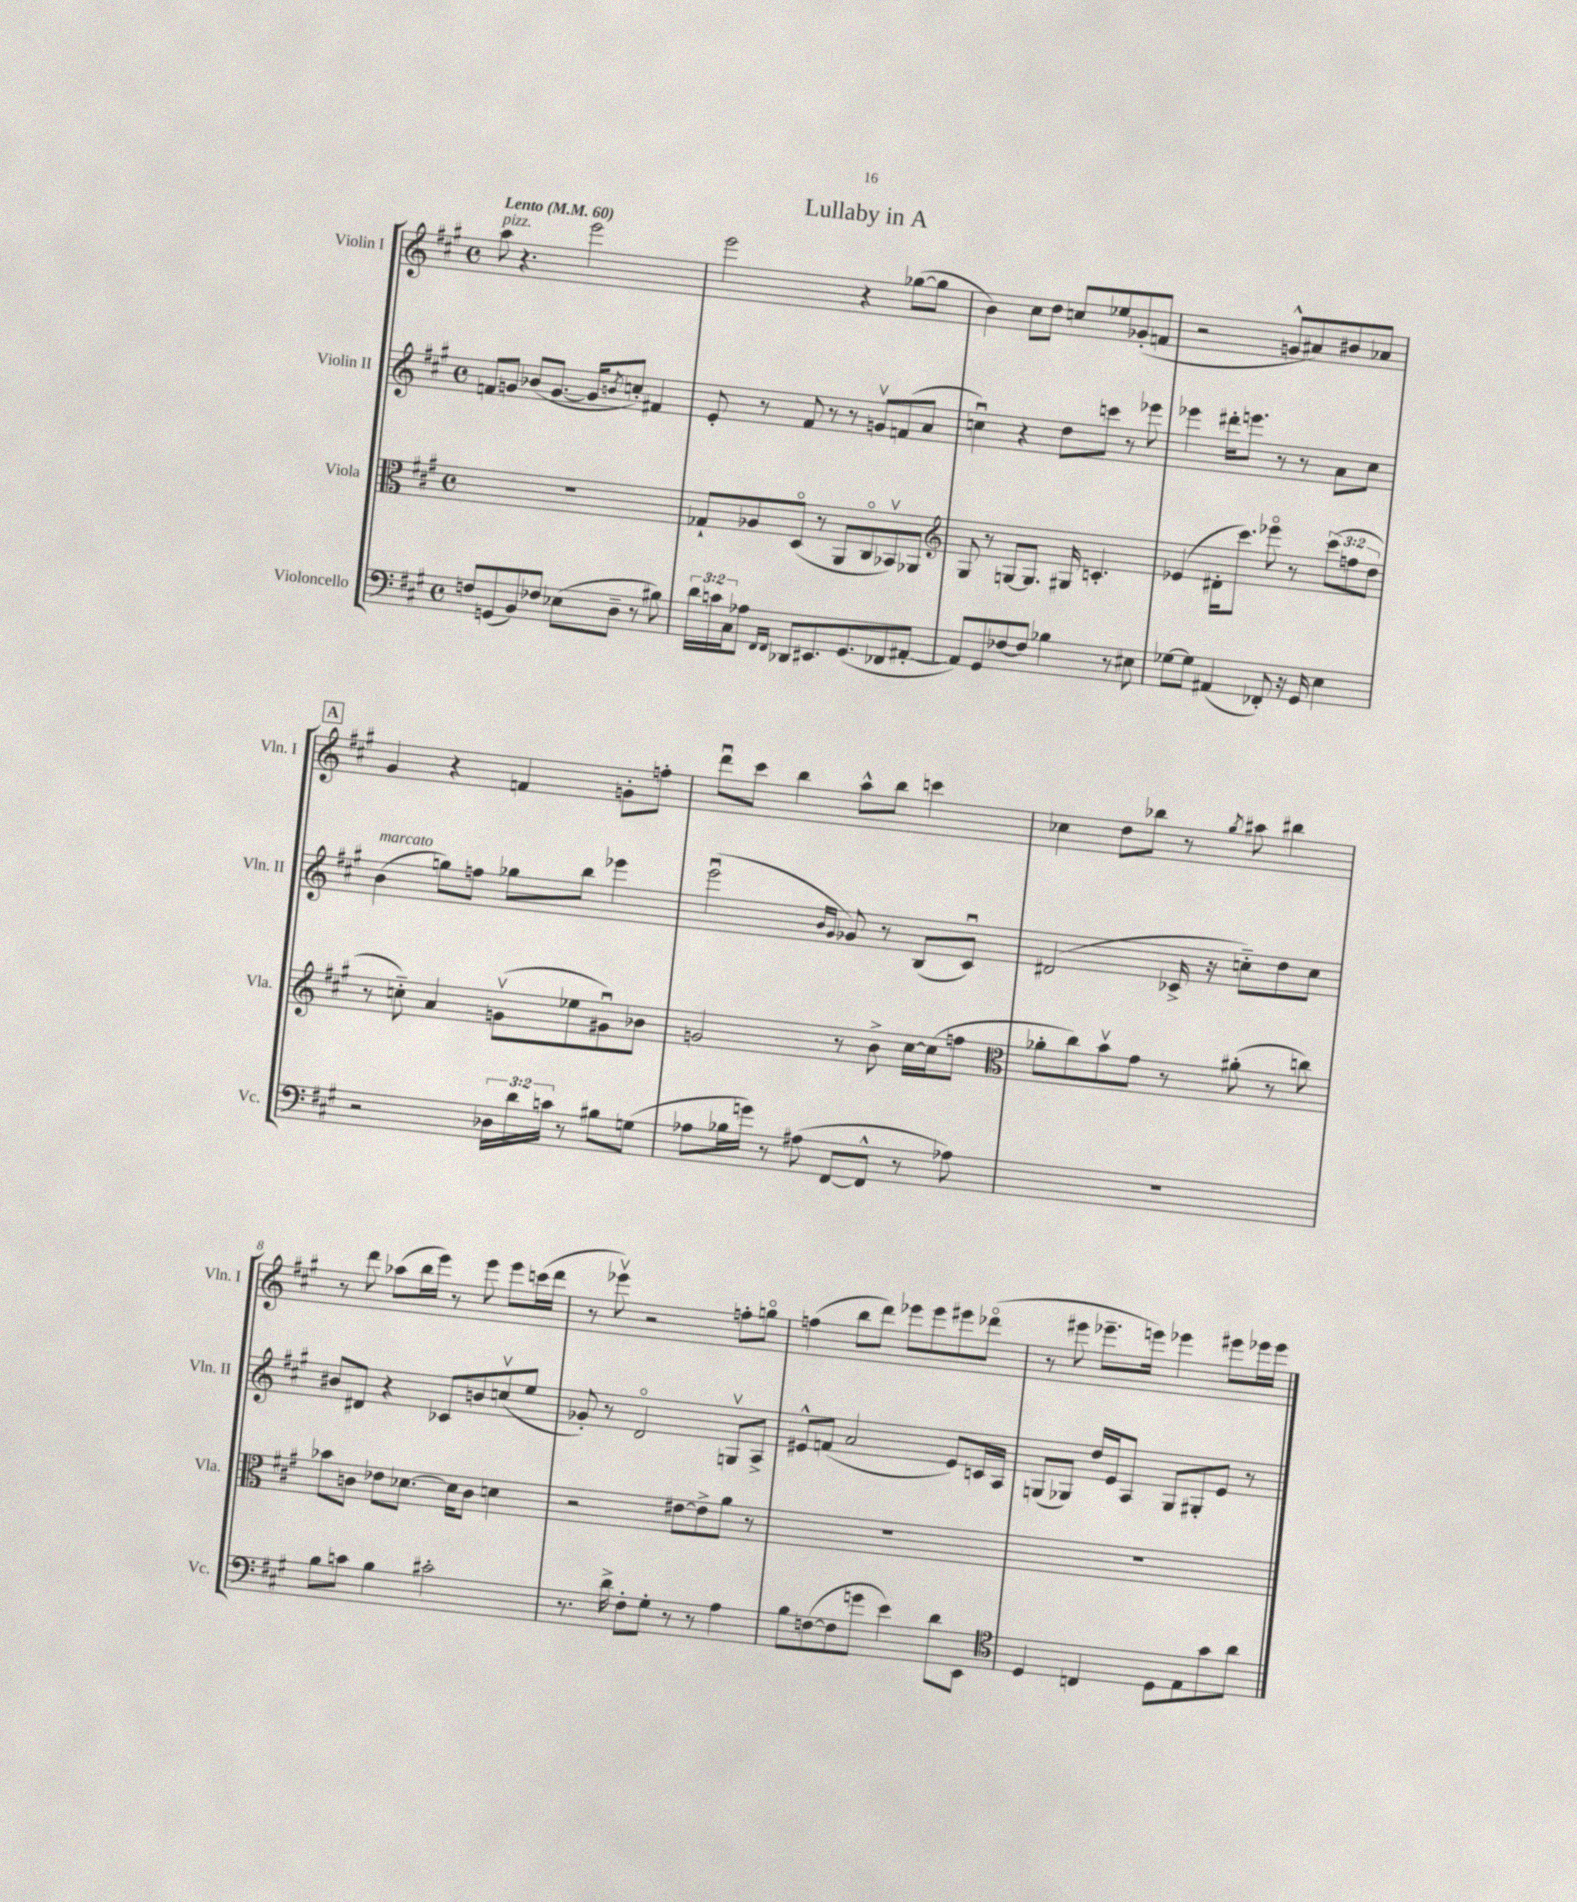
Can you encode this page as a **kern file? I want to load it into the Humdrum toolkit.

**kern	**kern	**kern	**kern
*staff4	*staff3	*staff2	*staff1
*clefF4	*clefC3	*clefG2	*clefG2
*k[f#c#g#]	*k[f#c#g#]	*k[f#c#g#]	*k[f#c#g#]
*M4/4	*M4/4	*M4/4	*M4/4
*met(c)	*met(c)	*met(c)	*met(c)
*MM60	*MM60	*MM60	*MM60
8F	1r	8f	8aa
(8GG	.	8g	4.r
8BB)	.	(8b-	.
8F-	.	[8.g	.
(8E-	.	.	2eee
.	.	16g]	.
.	.	8qb	.
8D~	.	8cc')	.
8r	.	4f#	.
8B#)	.	.	.
=	=	=	=
24d	8G-`	8e'	2eee
24c	.	.	.
24C#	.	.	.
8A-	8A-	8r	.
16qqFF#	.	.	.
16qqFF#	.	.	.
8DD-	(8Do	8f#	.
8.EE#	8r	8r	.
.	8AA	8r	4r
(8.GG#	.	.	.
.	8C#o	8gv	.
8FF-	8BB-v)	(8f	([8gg-
[8AA#'	8AA-	8a	8gg-]
=	=	=	=
*	*clefG2	*	*
8AA#])	8G#	4ccu)	4b)
8GG#	8r	.	.
[8F-	[8G	4r	8cc#
8F-]	8.G]	.	8dd
4B-	.	8dd	8cc
.	16G#	.	.
.	4.c'	8ccc	8ee-
8r	.	8r	(8g-'
8E#	.	8eee-	8f
=	=	=	=
[8G-	(4e-	4eee-	2r
8G-]	.	.	.
(4AA#	16d#'	16ddd#'	.
.	8.ccc#)	8.eee	.
8FF-')	8eee-o	8r	8g^^
16r	8r	8r	8a#)
16GG#	.	.	.
4E	(12ccc#	8a	8b#
.	12ff	.	.
.	.	8cc#	8a-
.	12dd	.	.
=	=	=	=
2r	8r	(4b	4g#
.	8cc'~)	.	.
.	4a	8gg)	4r
.	.	8ff	.
24D-	(8gv	8gg-	4f
24d	.	.	.
24c	.	.	.
8r	8ee-	8bb	.
8B#	8g#u)	4eee-	8g'
(8G	8b-	.	8ff'
=	=	=	=
8A-	2g	(2eeeu	8dddu
16B-	.	.	8ccc#
16g)	.	.	.
8r	.	.	4bb
(8A#	.	.	.
.	.	16qqb	.
.	.	16qqg#	.
[8FF#	8r	8g-)	8aa^^
8FF#^^]	8b^	8r	8bb
8r	[16cc#	(8B	4ccc
.	(16cc#]	.	.
8A-)	8ff	8c#u)	.
=	=	=	=
*	*clefC3	*	*
1r	8a-'	(2d#	4cc-
.	8cc#)	.	.
.	8bv	.	8dd
.	8g#	.	8bb-
.	8r	16c-^	8r
.	.	16r	.
.	.	.	8qgg#
.	(8a#'	8cc'~)	8aa#
.	8r	8dd	4bb#
.	8cc)	8cc	.
=	=	=	=
8B	8b-	8b#	8r
8c	8c	8d#	8ddd
4B	8e-	4r	(8aa-
.	[8.d-	.	16bb
.	.	.	16eee)
2c#'	.	8c-	8r
.	16d-]	.	.
.	8c	8b	8eee
.	4d	(8ccv	8eee
.	.	8ee	(16ccc
.	.	.	16ddd
=	=	=	=
8.r	2r	8g-')	8r
.	.	8r	8eee-v)
16d^	.	.	.
8F#'	.	2do	2r
8G#'	.	.	.
8r	[8e#	.	.
8r	8e#^]	.	.
4A	8a	8Gv	8ff'
.	8r	8A^	8ggo
=	=	=	=
8B	1r	8e#^^	(4ff
([8F	.	(8f	.
8F]	.	2a	8bb
8g	.	.	8ddd)
4e)	.	.	8eee-
.	.	.	8eee-
8d	.	8e#)	8eee#
8EE	.	16c	(8ddd-o
.	.	16A	.
=	=	=	=
*clefC4	*	*	*
4D	1r	(8G	8r
.	.	8G-)	8eee#
4C	.	16dd	8.eee-~
.	.	16e	.
.	.	8A	.
.	.	.	16eee)
8D	.	8G-	4eee-
8E	.	8G#'	.
8g#	.	8e	8eee#
8a	.	8r	16eee-
.	.	.	16eee-
==	==	==	==
*-	*-	*-	*-
